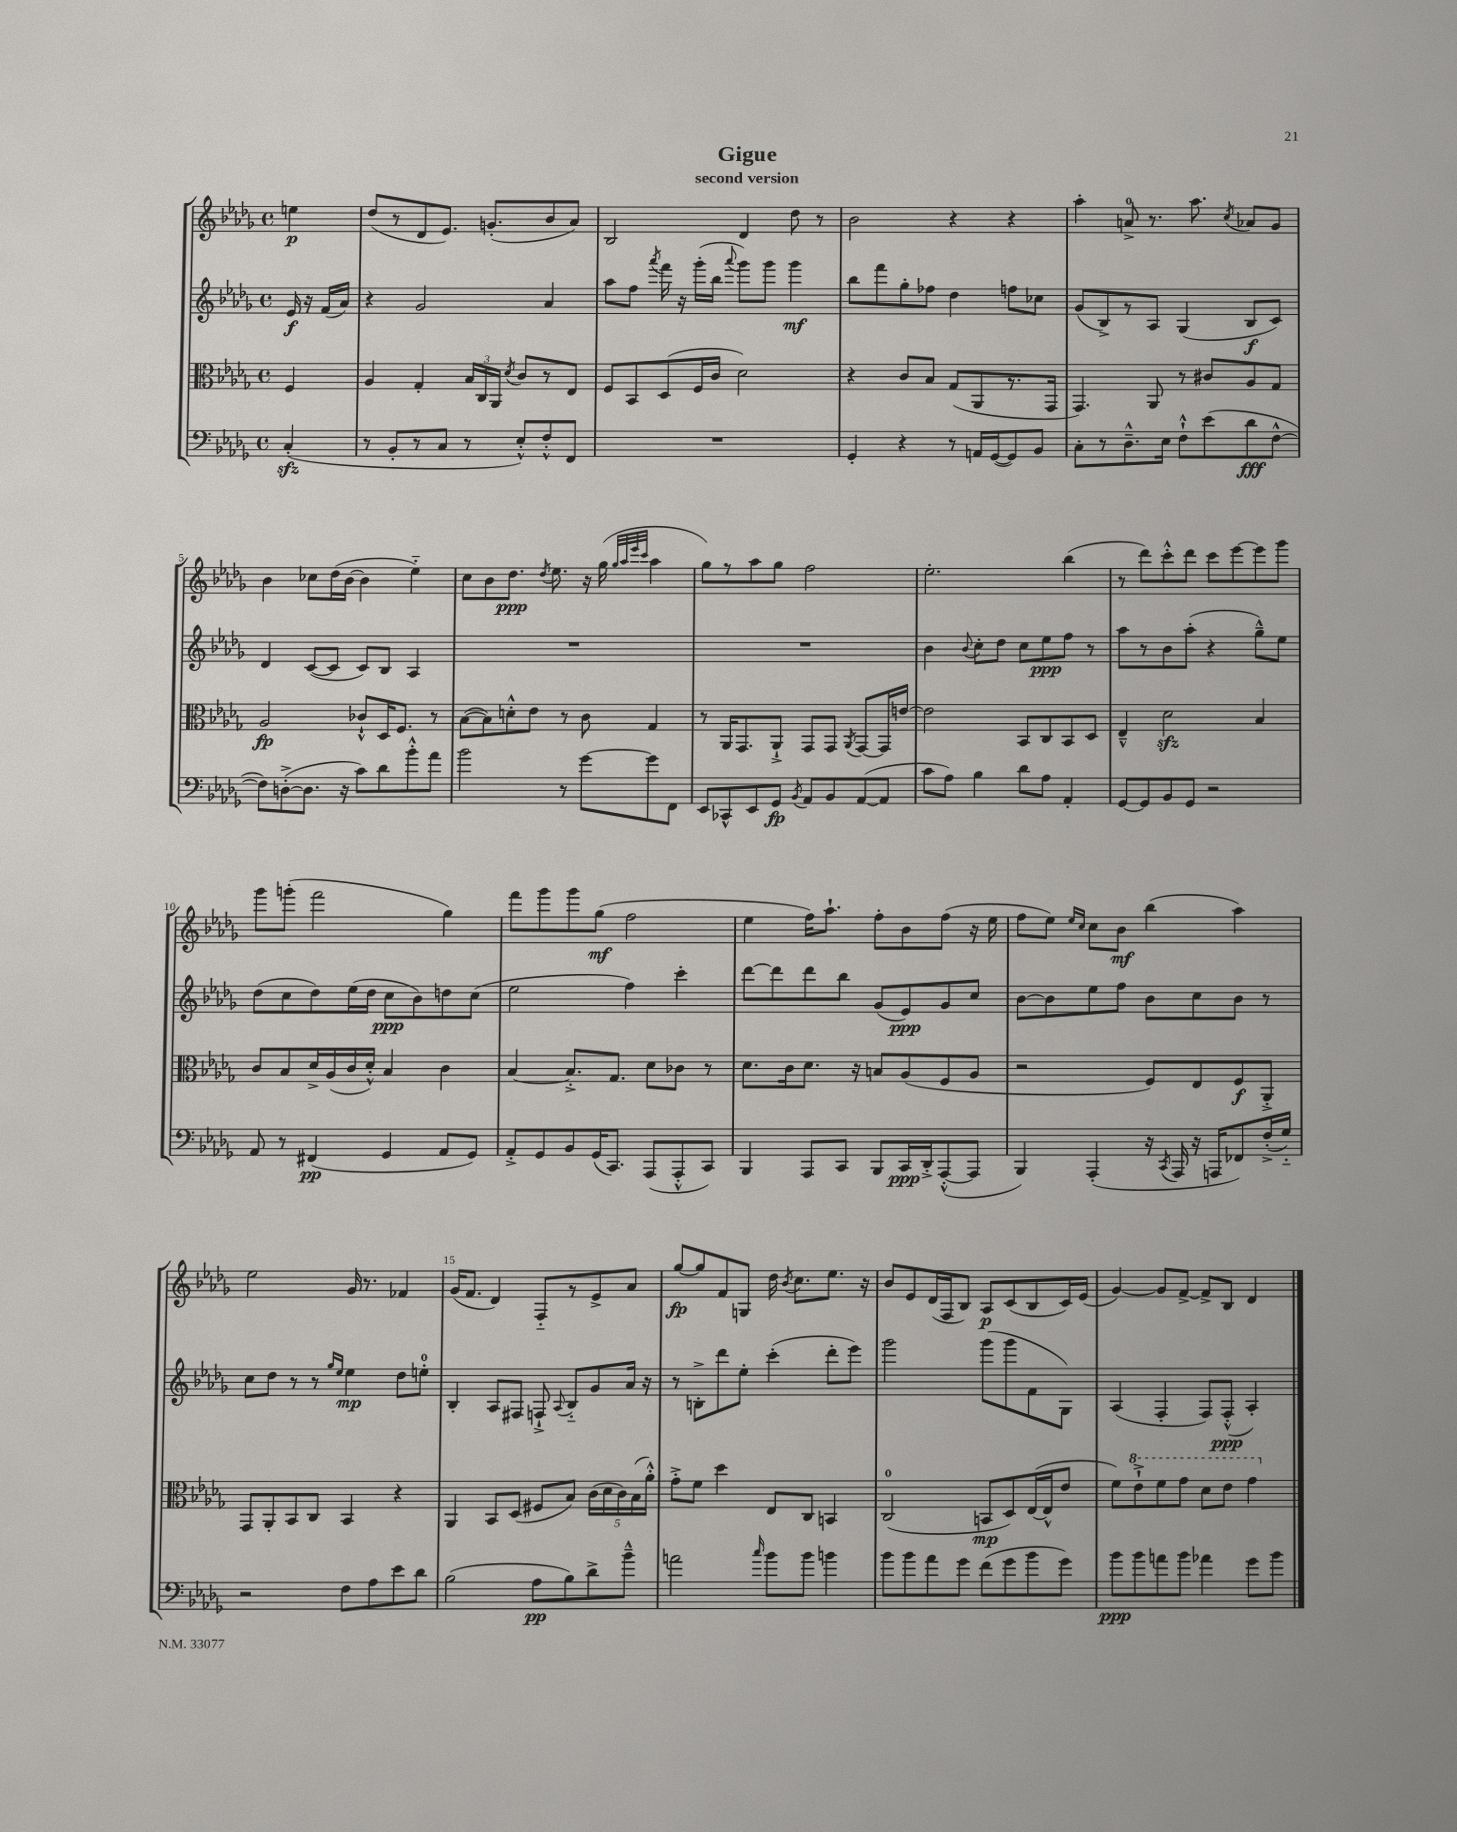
\header { title = "Gigue" subtitle = "second version" }
<<
\new StaffGroup <<
\new Staff = "s0" {
    \clef treble \key des \major \defaultTimeSignature \time 4/4 \partial 4
    \autoBeamOff e''4\p |
    des''8[( r8 des'8 ees'8.]) g'8.[-.( bes'8 aes'8]) |
    bes2 des'4 des''8 r8 |
    bes'2 r4 r4 |
    aes''4-. a'8-0-> r8. aes''8. \acciaccatura { c''8 } aes'8[ ges'8] |
    bes'4 ces''8[ des''16( bes'16]~ bes'4 ees''4-_) |
    c''8[ bes'8 des''8.]\ppp \acciaccatura { des''8 } ees''8. r16 ges''16( \grace { ges''32[ aes''32 ees'''32 c'''32] } aes''4 |
    ges''8[) r8 aes''8 ges''8] f''2 |
    ees''2.-. bes''4( |
    r8 des'''8[) c'''8-.-^ des'''8] c'''8[ ees'''8~ ees'''8 ges'''8] |
    ges'''8[ g'''8]-.( f'''2 ges''4) |
    f'''8[ ges'''8 ges'''8 ges''8]\mf( f''2 |
    ees''4 f''16[) aes''8.]-! f''8[-. bes'8 f''8]( r16 ees''16 |
    f''8[ ees''8]) \grace { ees''16[ c''16] } c''8[ bes'8]\mf bes''4( aes''4) |
    ees''2 ges'16 r8. fes'4 |
    ges'16[( f'8.] des'4) f8[-_ r8 ees'8-> aes'8] |
    ges''8[~\fp ges''8 f'8 g8] des''16 \acciaccatura { bes'8 } c''8.[ ees''8.] r16 |
    bes'8[ ees'8 des'16( f16 bes8]) aes8[\p c'8( bes8 c'16) ees'16]( |
    ges'4~) ges'8[ f'8]~-> f'8[-> bes8] des'4 \bar "|." |
}
\new Staff = "s1" {
    \clef treble \key des \major \defaultTimeSignature \time 4/4 \partial 4
    \autoBeamOff ees'16\f r16 f'16[( aes'16]) |
    r4 ges'2 aes'4 |
    aes''8[ f''8] \acciaccatura { aes'''8 } f'''16 r16 ges'''16[-.( bes''16] \appoggiatura { aes'''8 } ges'''8[) ges'''8] ges'''4\mf |
    bes''8[ f'''8 ges''8-. fes''8] des''4 f''8[ ces''8] |
    ges'8[( bes8->) r8 aes8] ges4( bes8[\f c'8]) |
    des'4 c'8[~( c'8] c'8[) bes8] aes4 |
    R1 |
    R1 |
    bes'4 \appoggiatura { bes'8 } c''8[-. des''8] c''8[ ees''8\ppp f''8] r8 |
    aes''8[ r8 bes'8 aes''8]-.( r4 ges''8[---^) ees''8] |
    des''8[( c''8 des''8) ees''16( des''16] c''8[\ppp bes'8) d''8 c''8]( |
    ees''2 f''4) c'''4-. |
    des'''8[~ des'''8 des'''8 bes''8] ges'8[( ees'8\ppp) ges'8 c''8] |
    bes'8[~ bes'8 ees''8 f''8] bes'8[ c''8 bes'8] r8 |
    c''8[ des''8] r8 r8 \grace { ges''16[ ees''16] } ees''4\mp des''8[ e''8]-0-. |
    bes4-. aes8[ fis8] f8-!-> \appoggiatura { aes8 } bes8[-_ ges'8 aes'16] r16 |
    r8 b8[-.-> des'''8 ees''8]-. c'''4-.( des'''8[-. ees'''8]) |
    ges'''2 ges'''8[( ges'''8 f'8 ges8]) |
    aes4( f4-. f8[) f8]-.-^\ppp( aes4-.) \bar "|." |
}
\new Staff = "s2" {
    \clef alto \key des \major \defaultTimeSignature \time 4/4 \partial 4
    \autoBeamOff f4 |
    aes4 ges4-. \tuplet 3/2 { bes16[ c16 aes,16] } \acciaccatura { des'8 } c'8[ r8 ees8] |
    f8[ bes,8 des8( f16 c'16] des'2) |
    r4 c'8[ bes8] ges8[( aes,8 r8. ges,16] |
    ges,4.) aes,8 r8 cis'8[ aes8 ges8] |
    aes2\fp ces'8[-!-^ des16 f8.] r8 |
    bes8[~( bes8) d'8-.-^ ees'8] r8 c'8 ges4 |
    r8 aes,16[ ges,8. aes,8]-!-> ges,8[ ges,8] \acciaccatura { aes,8 } ges,8[~ ges,16 e'16]~ |
    e'2 bes,8[ c8 bes,8 des8] |
    ees4---^ des'2\sfz bes4 |
    c'8[ bes8 des'16-> aes16( c'16 des'16]-.-^) bes4 c'4 |
    bes4~ bes8.[-.-> ges8.] des'8[ ces'8] r8 |
    des'8.[ c'16 des'8.] r16 b8[ aes8( f8 aes8] |
    r2 f8[) ees8 f8\f aes,8]-.-> |
    ges,8[ aes,8-. bes,8 c8] bes,4 r4 |
    aes,4 bes,8[ des8]( fis8[ bes8]) \tuplet 5/4 { c'16[( des'16 c'16) bes16( aes'16]-.-^) } |
    ges'8[-.-> f'8] des''4 ees8[ c8] b,4 |
    c2-0( b,8[\mp des8) ees16~( ees16-^ ees'8] |
    f'8[) \ottava #1 ees''8-!-> f''8 ges''8] des''8[ ees''8] ges''4 \ottava #0 \bar "|." |
}
\new Staff = "s3" {
    \clef bass \key des \major \defaultTimeSignature \time 4/4 \partial 4
    \autoBeamOff c4-.\sfz( |
    r8 bes,8[-. r8 c8] r8 ees8[-.-^) f8-.-^ f,8] |
    R1 |
    ges,4-. r4 r8 a,16[ ges,16~( ges,8) bes,8] |
    c8[-. r8 des8.---^ ees16] f8[-!-^ ees'8( des'8\fff f8]~-^ |
    f8[) d8~-.->( d8.] r16 c'8[) des'8 bes'8-.-^ aes'8] |
    bes'2 r8 ges'8[~ ges'8 f,8] |
    ees,8[ ces,8-^ ees,8 ges,8]\fp \acciaccatura { bes,8 } aes,8[ bes,8 aes,8~( aes,8] |
    c'8[ aes8]) bes4 des'8[ aes8] aes,4-. |
    ges,8[~ ges,8 bes,8 ges,8] r2 |
    aes,8 r8 fis,4\pp( ges,4 aes,8[ ges,8]) |
    aes,8[-.-> ges,8 bes,8 ges,16( c,8.]) aes,,8[( aes,,8-.-^ c,8]) |
    bes,,4 aes,,8[ c,8] bes,,8[ c,16\ppp des,16-.-> aes,,8~-.-^( aes,,8] |
    bes,,4) aes,,4-.( r16 \acciaccatura { c,8 } aes,,16 r16 a,,16[ fes,8) f16-.->( ges16]-_) |
    r2 f8[ aes8 ees'8 des'8] |
    bes2( aes8[\pp bes8) des'8-> bes'8]---^ |
    a'2 \grace { c''16 } bes'8[ bes'8] b'4 |
    bes'8[ bes'8 aes'8 ges'8] f'8[( ges'8 bes'8 ges'8]) |
    bes'8[\ppp bes'8 a'8 bes'8] aes'4 ges'8[ bes'8] \bar "|." |
}
>>
>>
\layout { \context { \Score \override BarNumber.break-visibility = ##(#f #t #t) barNumberVisibility = #(every-nth-bar-number-visible 5) } }
